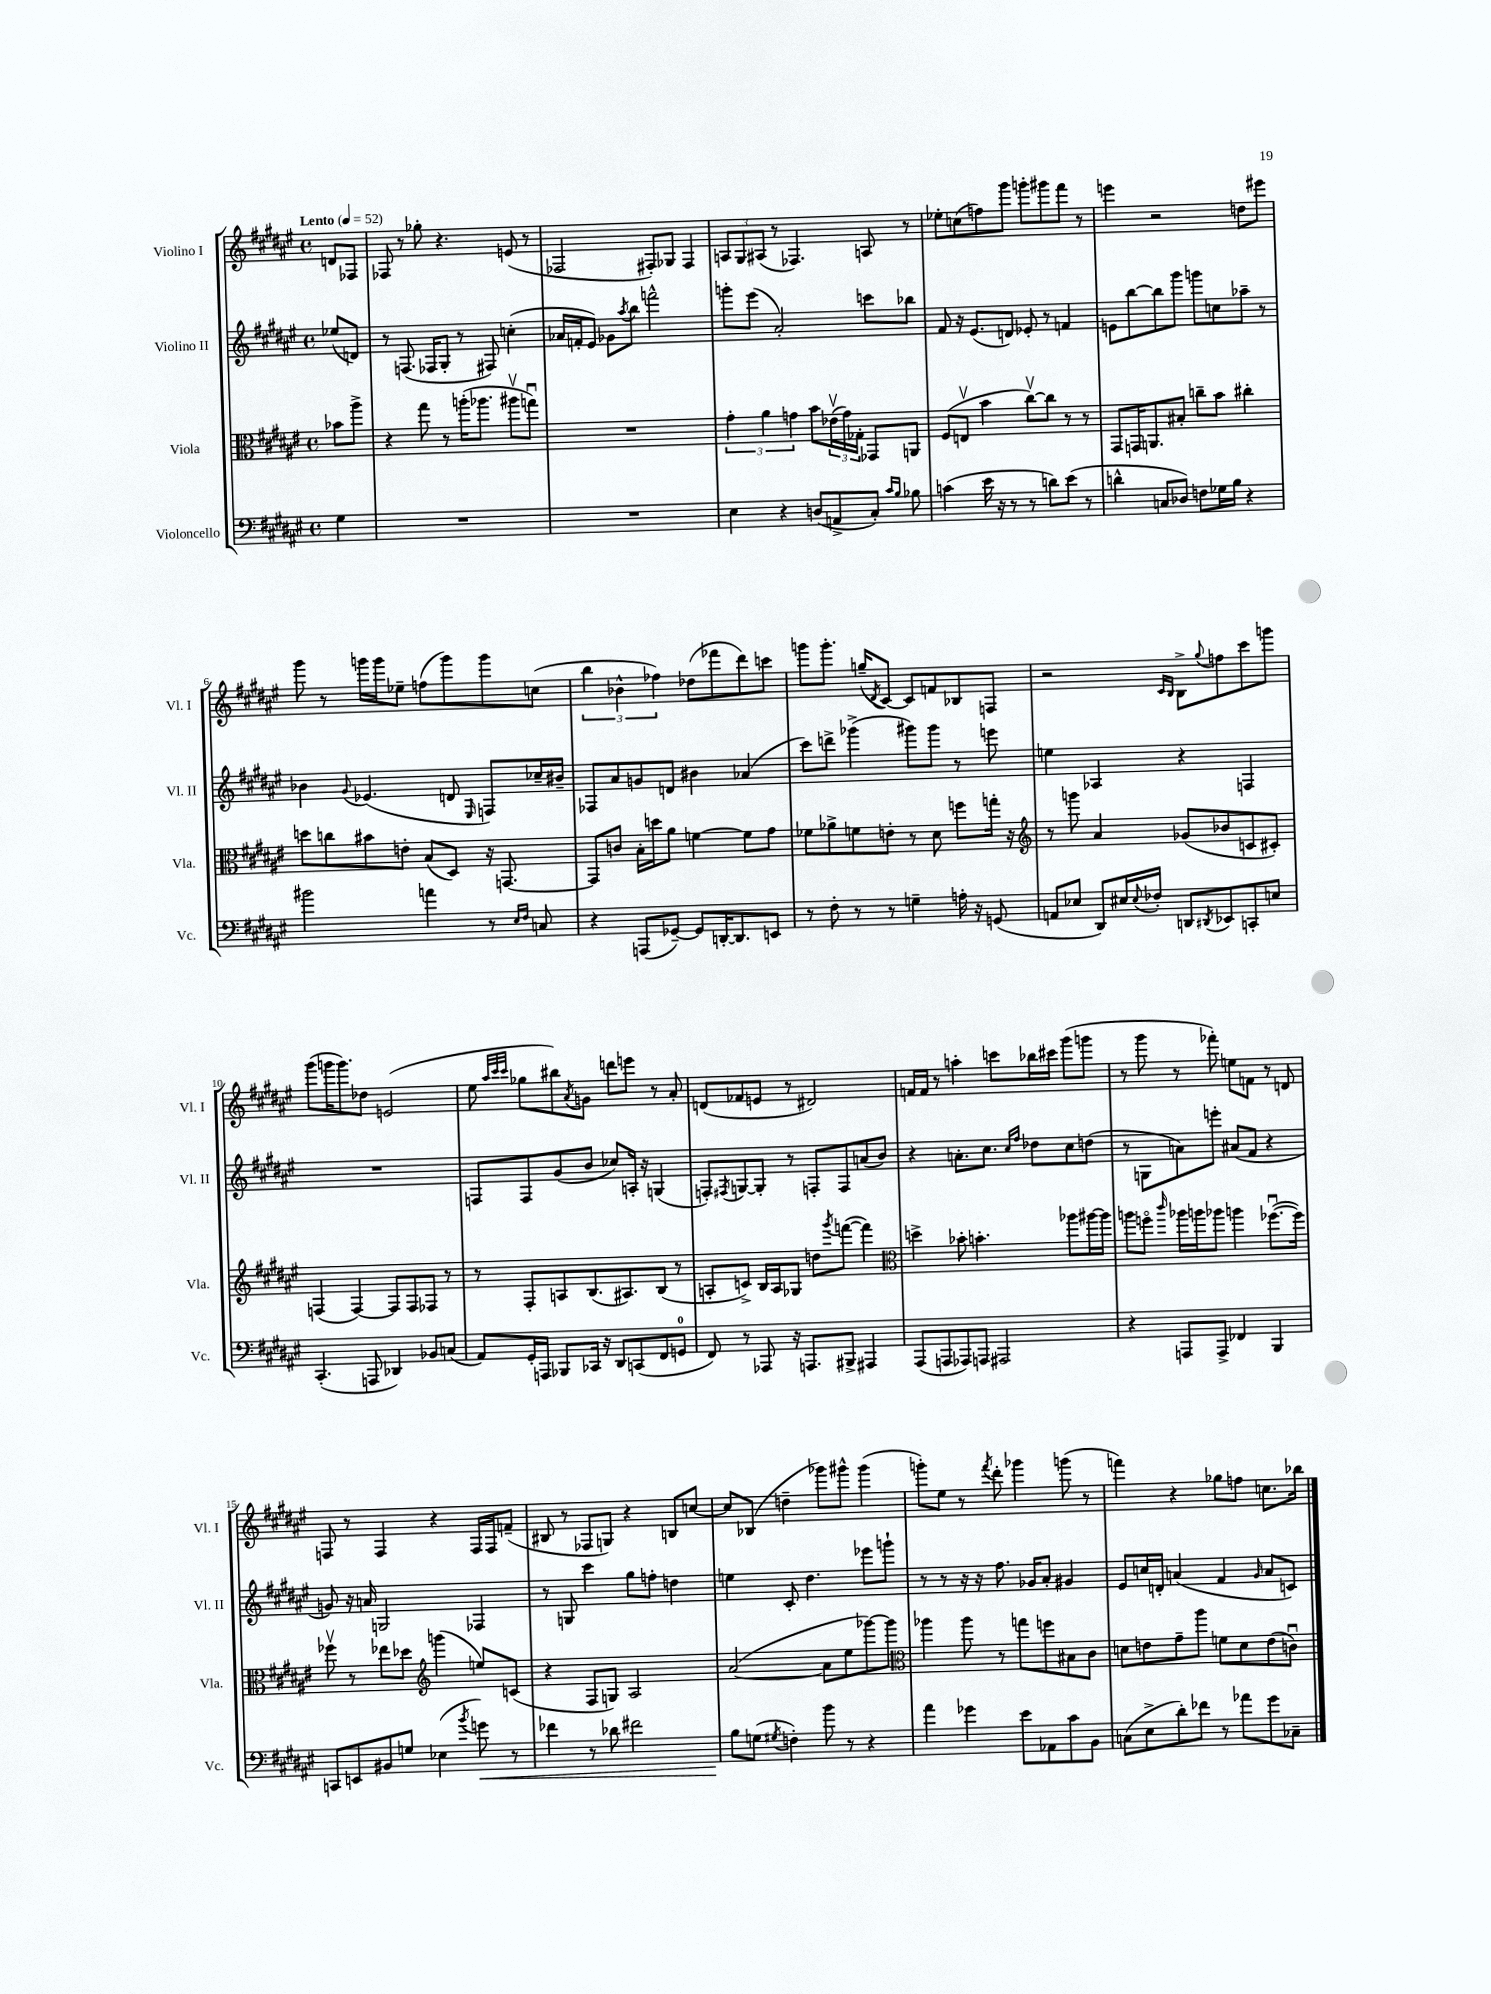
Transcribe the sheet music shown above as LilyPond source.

<<
\new StaffGroup <<
\new Staff = "s0" \with { instrumentName = "Violino I" shortInstrumentName = "Vl. I" } {
    \clef treble \key fis \major \defaultTimeSignature \time 4/4 \partial 4 \tempo "Lento" 4 = 52
    d'8 fes8 |
    fes8 r8 ges''8-. r4. e'8( r8 |
    fes2 fis8-.) ges8 fis4 |
    \tuplet 3/2 { a8 gis8 ais8( } r8 fes4.) a8 r8 |
    ees''8-. c''8( f''8) gis'''8 g'''8-. gis'''8 fis'''8 r8 |
    e'''4 r2 d''8 eis'''8 |
    gis'''8 r8 g'''16 g'''16 ees''8-- f''8( g'''8) g'''8 c''8( |
    \tuplet 3/2 { b''4 bes'4-^ fes''4) } des''8( fes'''8 dis'''8) c'''8 |
    g'''8 g'''8.-. g''16--( \acciaccatura { dis'8 } cis'8~) cis'8 f'8 bes8 f8 |
    r2 \grace { cis'16 b16 } b8-> \appoggiatura { gis''8 } f''8 cis'''8 g'''8 |
    gis'''8( g'''16 g'''8.) des''8 e'2( |
    eis''8 \grace { ais''32 cis'''32 cis'''32 } ges''8 bis''8) \acciaccatura { ais'8 } g'8 d'''8 e'''8 r8 ais'8-. |
    d'8( fes'8 e'8 r8 dis'2) |
    f'16 f'16 r8 a''4-. c'''8 bes''16 cis'''16 gis'''8( g'''8 |
    r8 gis'''8 r8 fes'''8-.) e''8 f'8 r8 d'8 |
    f8 r8 f4 r4 f16 f16 f'8--( |
    bis8 r8 fes8 g8) r4 b8 c''8~ |
    c''8 bes8( d''4-- ges'''8) gis'''8-^ gis'''4( |
    g'''8-.) eis''8 r8 \acciaccatura { fis'''8 } dis'''8-. ges'''4 g'''8( r8 |
    f'''4) r4 ges''8 f''8 c''8. bes''16 \bar "|." |
}
\new Staff = "s1" \with { instrumentName = "Violino II" shortInstrumentName = "Vl. II" } {
    \clef treble \key fis \major \defaultTimeSignature \time 4/4 \partial 4
    ees''8( d'8) |
    r8 f8.( fes16 gis8-. r8 fis8) c''4-.( |
    aes'16 f'16-. eis'8) ges'8 \acciaccatura { ais''8 } b''8 f'''2-^ |
    g'''8-. eis'''8( ais'2-.) c'''8 bes''8 |
    fis'8 r16 eis'8.( d'8) ees'8-. r8 f'4 |
    e'8 b''8~ b''8 gis'''8 g'''8 c''8 aes''8-- r8 |
    bes'4 \appoggiatura { gis'8 } ees'4.( d'8 \grace { eis16 } f8) ces''16-- bis'16-- |
    fes8 ais'8 g'8 d'8 bis'4 aes'4( |
    cis'''8) d'''8-> ges'''4->( gis'''8) gis'''8 r8 e'''8 |
    e''4 aes4 r4 f4 |
    R1 |
    f8 f8 gis'8( b'8 ces''8) a16-. r16 g4( |
    f8-.) \acciaccatura { fis8 } g8~ g8-. r8 f8-. f8 a'8( b'8) |
    r4 a'8.-. cis''8. \grace { cis''16 fis''16 } des''8 cis''8 d''8( |
    r8 g8 a'8) e'''8-. ais'8( fis'8 r4 |
    g'8) r16 a'16 g2 fes4 |
    r8 g8 cis'''4 gis''8 f''8-. d''4 |
    e''4 cis'8-. dis''4. ees'''8 g'''8-! |
    r8 r8 r16 r16 fis''8. ges'16 ais'8-. gis'4 |
    eis'8 c''16 d'16-. a'4( fis'4 \grace { gis'16 } a'8 c'8) \bar "|." |
}
\new Staff = "s2" \with { instrumentName = "Viola" shortInstrumentName = "Vla." } {
    \clef alto \key fis \major \defaultTimeSignature \time 4/4 \partial 4
    bes'8 ais''8-> |
    r4 gis''8 r8 a''16-.( aes''8. ais''8\upbow g''8\downbow) |
    R1 |
    \tuplet 3/2 { gis'4-. ais'4 g'4 } b'8 \tuplet 3/2 { ees'16\upbow( g'16) ges16-. } ges,8 a,8 |
    fis8( e8\upbow b'4 cis''8~\upbow) cis''8 r8 r8 |
    gis,8 g,16 a,8. bis8-. c''8-- b'8 cis''4-. |
    d''8 c''8 bis'8 e'8-. b8( dis8) r16 g,8.~ |
    g,8 c'8 b16-. d''16 ais'8 f'4~ f'8 gis'8 |
    fes'8 aes'8-> f'8 e'8-. r8 dis'8 f''8 g''16-. r16 |
    \clef treble r8 g'''8 ais'4 ges'8( bes'8 c'8 cis'8-.) |
    f4( f4~) f8 f8 fes8 r8 |
    r8 fis8-. a8 b8.( ais8.) b8( r8 |
    a8-. c'8->) b16 a16 ges8 d''8 \acciaccatura { gis'''8 } f'''8~( f'''4) |
    \clef alto d''4-> bes'8-. b'4.-. aes''8 ais''16~ ais''16 |
    a''8 f''8\flageolet \grace { cis'''16 } aes''16 a''16 aes''8 a''4 fes''8.~\downbow( fes''16) |
    fes''8\upbow r8 ees''8 des''8 \clef treble g'''4( e''8) c'8( |
    r4 fis8 g8) ais2 |
    ais'2~( ais'8 eis''8 ges'''8~) ges'''8 |
    \clef alto aes''4 aes''8 r8 g''8 f''8 bis8 cis'8 |
    d'8 e'8 gis'8-- ais''8 f'8 d'8 e'8( c'8\downbow) \bar "|." |
}
\new Staff = "s3" \with { instrumentName = "Violoncello" shortInstrumentName = "Vc." } {
    \clef bass \key fis \major \defaultTimeSignature \time 4/4 \partial 4
    gis4 |
    R1 |
    R1 |
    eis4 r4 d8( a,8-> cis8-.) \grace { cis'16 b16 } bes8 |
    c'4( eis'16 r16 r8 r8 d'8) eis'8( r8 |
    d'4-^ c8 des8) f8 ges16 b16 r4 |
    bis'2 a'4 r8 \grace { eis16 fis16 } c8 |
    r4 a,,8( ges,8~--) ges,8 d,16~-. d,8. e,8 |
    r8 fis8-. r8 r8 g4-- a16-. r16 g,8( |
    a,8 ees8 dis,8) eis16 \appoggiatura { eis8 } fes16-. d,8 \acciaccatura { dis,8 } ees,8 c,8-. e8 |
    cis,4.-.( a,,8 des,4) bes,8 c8( |
    ais,8) gis,16-. a,,16 bes,,8 ces,16 r16 dis,8 c,8( fis,8 g,8-0 |
    fis,8) r8 aes,,8 r16 a,,8. bis,,8-> ais,,4 |
    ais,,8( a,,8 aes,,8) a,,8 ais,,2 |
    r4 a,,8 a,,8-> fes,4 b,,4 |
    c,8 e,8 bis,8 g8 ees4( \acciaccatura { b'8 } g'8\<) r8 |
    fes'4 r8 des'8 fis'2 |
    b8\! g8( \acciaccatura { gis8 } f4-.) b'8 r8 r4 |
    ais'4 ges'4 eis'8 aes,8 cis'8 b,8 |
    c8( eis8-> dis'8-.) fes'8 r8 aes'8 gis'8 ces8-- \bar "|." |
}
>>
>>
